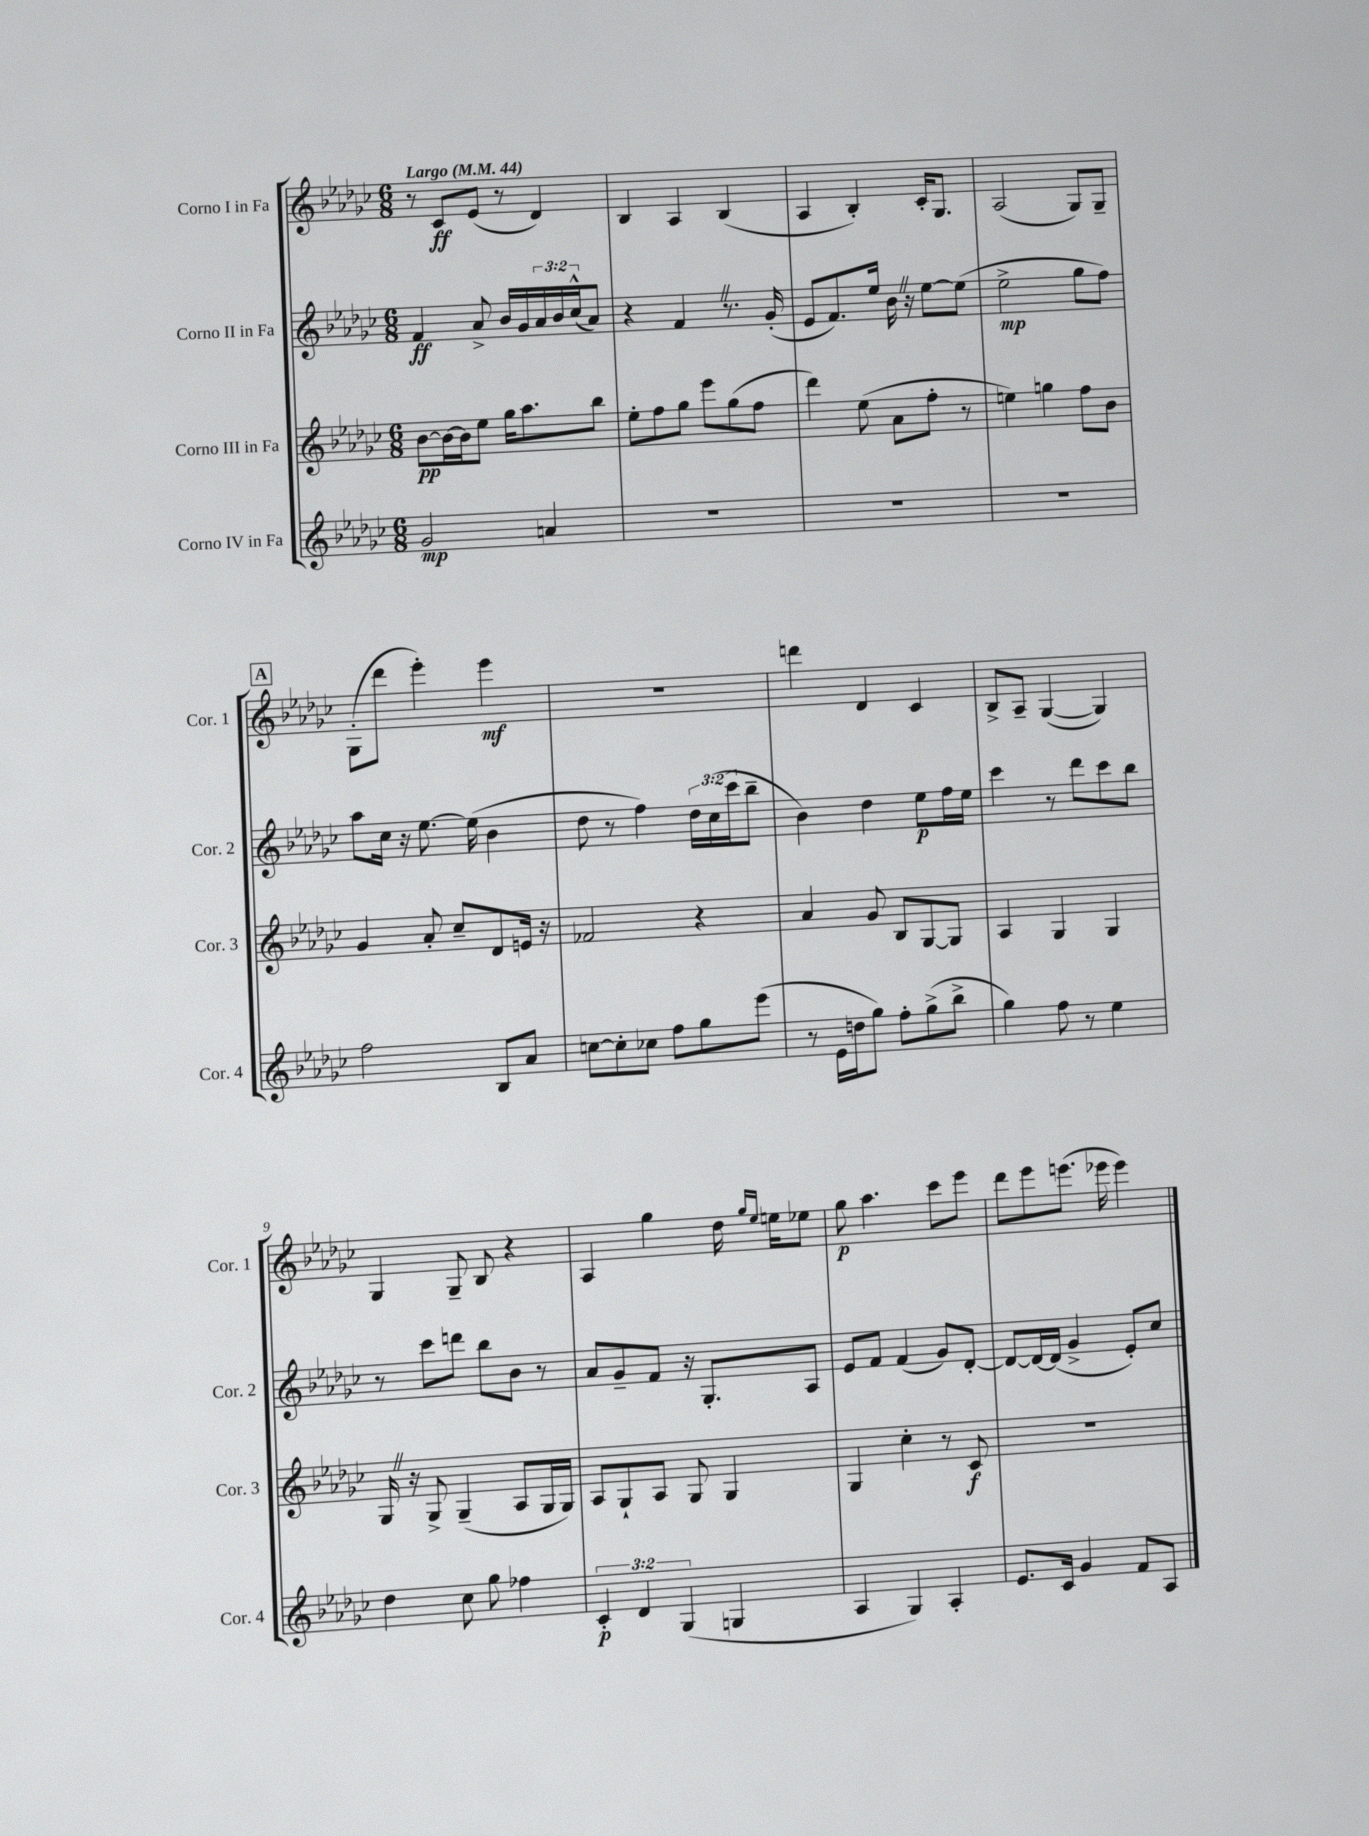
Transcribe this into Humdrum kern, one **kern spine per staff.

**kern	**dynam	**kern	**dynam	**kern	**dynam	**kern	**dynam
*part4	*part4	*part3	*part3	*part2	*part2	*part1	*part1
*staff4	*staff4	*staff3	*staff3	*staff2	*staff2	*staff1	*staff1
*I"Corno IV in Fa	*	*I"Corno III in Fa	*	*I"Corno II in Fa	*	*I"Corno I in Fa	*
*I'Cor. 4	*	*I'Cor. 3	*	*I'Cor. 2	*	*I'Cor. 1	*
*clefG2	*	*clefG2	*	*clefG2	*	*clefG2	*
*k[b-e-a-d-g-c-]	*	*k[b-e-a-d-g-c-]	*	*k[b-e-a-d-g-c-]	*	*k[b-e-a-d-g-c-]	*
*M6/8	*	*M6/8	*	*M6/8	*	*M6/8	*
*MM44	*	*MM44	*	*MM44	*	*MM44	*
=1	=1	=1	=1	=1	=1	=1	=1
!	!	!	!	!	!	!LO:TX:a:B:t=Largo	!
2g-/	mp	[8b-\L	pp	4f/	ff	8r	.
.	.	16b-\L_	.	.	.	8c-/L	ff
.	.	16b-\J]	.	.	.	.	.
.	.	8ee-\J	.	8a-^/	.	(8e-/J	.
.	.	16gg-\KL	.	16b-/LL	.	8r	.
.	.	8.aa-\	.	16g-/	.	.	.
4an/	.	.	.	24a-/	.	4d-/)	.
.	.	.	.	24b-/	.	.	.
.	.	.	.	(24cc-^^/J	.	.	.
.	.	8bb-\J	.	8a-/J)	.	.	.
=2	=2	=2	=2	=2	=2	=2	=2
2.r	.	8ee-'\L	.	4r	.	4B-/	.
.	.	8ff\	.	.	.	.	.
.	.	8gg-\J	.	4fZ/	.	4A-/	.
.	.	8eee-\L	.	.	.	.	.
.	.	(8gg-\	.	8.r	.	(4B-/	.
.	.	8ff\J	.	.	.	.	.
.	.	.	.	(16g-'/	.	.	.
=3	=3	=3	=3	=3	=3	=3	=3
2.r	.	4ddd-\)	.	8e-/L	.	4A-/	.
.	.	.	.	8.f/)	.	.	.
.	.	(8ee-\	.	.	.	4B-'/)	.
.	.	.	.	16ee-/Jk	.	.	.
.	.	8a-\L	.	16b-Z\	.	.	.
.	.	.	.	16r	.	.	.
.	.	8ff'\J	.	[8ee-\L	.	16c-'/KL	.
.	.	.	.	.	.	8.G-/J	.
.	.	8r	.	(8ee-\J]	.	.	.
=4	=4	=4	=4	=4	=4	=4	=4
2.r	.	4een\)	.	2ee-^\	mp	(2A-/	.
.	.	4ggn\	.	.	.	.	.
.	.	8ff\L	.	8gg-\L	.	8G-/L)	.
.	.	8b-\J	.	8ff\J)	.	8G-~/J	.
!!LO:LB:g=z
!!LO:REH:place=s1:t=A
=5	=5	=5	=5	=5	=5	=5	=5
2ff\	.	4g-/	.	8aa-\L	.	(8G-'\L	.
.	.	.	.	16cc-\Jk	.	8ddd-\J	.
.	.	.	.	16r	.	.	.
.	.	8a-'/	.	[8.ee-\	.	4eee-'\)	.
.	.	8cc-~/L	.	.	.	.	.
.	.	.	.	(16ee-\]	.	.	.
8B-/L	.	8d-/	.	4b-\	.	4eee-\	mf
8a-/J	.	16en/Jk	.	.	.	.	.
.	.	16r	.	.	.	.	.
=6	=6	=6	=6	=6	=6	=6	=6
[8ccn\L	.	2f-X/	.	8dd-\	.	2.r	.
8cc'\]	.	.	.	8r	.	.	.
8cc-X\J	.	.	.	4ff\)	.	.	.
8ff\L	.	.	.	.	.	.	.
8gg-\	.	4r	.	24dd-\LL	.	.	.
.	.	.	.	(24cc-\	.	.	.
.	.	.	.	24ccc-\J	.	.	.
(8eee-\J	.	.	.	8bb-~\J	.	.	.
=7	=7	=7	=7	=7	=7	=7	=7
8r	.	4a-/	.	4b-\)	.	4dddn\	.
16e-\LL	.	.	.	.	.	.	.
16ddn\J	.	.	.	.	.	.	.
8gg-\J)	.	8g-/	.	4dd-\	.	4d-/	.
8ff'\L	.	8B-/L	.	.	.	.	.
(8gg-^\	.	[8G-/	.	8ee-\L	p	4c-/	.
8bb-^\J	.	8G-/J]	.	16ff\L	.	.	.
.	.	.	.	16ee-\JJ	.	.	.
=8	=8	=8	=8	=8	=8	=8	=8
4gg-\)	.	4A-/	.	4ccc-\	.	8B-^/L	.
.	.	.	.	.	.	8A-~/J	.
8ff\	.	4G-/	.	8r	.	([4G-/	.
8r	.	.	.	8ddd-\L	.	.	.
4ee-\	.	4G-/	.	8ccc-\	.	4G-/])	.
.	.	.	.	8bb-\J	.	.	.
!!LO:LB:g=z
=9	=9	=9	=9	=9	=9	=9	=9
4dd-\	.	16G-Z/	.	8r	.	4G-/	.
.	.	16r	.	.	.	.	.
.	.	8G-^/	.	8ccc-\L	.	.	.
8cc-\	.	(4G-~/	.	8dddn\J	.	8G-~/	.
8gg-\	.	.	.	8bb-\L	.	8B-/	.
4ff-X\	.	8A-/L	.	8b-\J	.	4r	.
.	.	16G-/L	.	8r	.	.	.
.	.	16G-/JJ)	.	.	.	.	.
=10	=10	=10	=10	=10	=10	=10	=10
6c-'/	p	8A-/L	.	8a-/L	.	4A-/	.
.	.	8G-`/	.	8g-~/	.	.	.
6d-/	.	.	.	.	.	.	.
.	.	8A-/J	.	8f/J	.	4gg-\	.
(6G-/	.	.	.	.	.	.	.
.	.	8G-/	.	16r	.	.	.
.	.	.	.	8.G-'/L	.	.	.
4Gn/	.	4G-/	.	.	.	16dd-\	.
.	.	.	.	.	.	16qqgg-/LL	.
.	.	.	.	.	.	16qqee-/JJ	.
.	.	.	.	.	.	16een\KL	.
.	.	.	.	8A-/J	.	8ee-X\J	.
=11	=11	=11	=11	=11	=11	=11	=11
4A-/	.	4G-/	.	8e-/L	.	8gg-\	p
.	.	.	.	8f/J	.	4.aa-\	.
4G-/)	.	4cc-'\	.	(4f/	.	.	.
4A-'/	.	8r	.	8g-/L)	.	8ccc-\L	.
.	.	8c-/	f	[8d-'/J	.	8eee-\J	.
=12	=12	=12	=12	=12	=12	=12	=12
8.e-/L	.	2.r	.	8d-/L_	.	8ddd-\L	.
.	.	.	.	16d-/L_	.	8eee-\	.
16c-/Jk	.	.	.	(16d-/JJ]	.	.	.
4g-/	.	.	.	4g-^/	.	(8.eeen\J	.
.	.	.	.	.	.	16eee-X\	.
8f/L	.	.	.	8e-'/L)	.	4eee-\)	.
8A-/J	.	.	.	8cc-/J	.	.	.
==	==	==	==	==	==	==	==
*-	*-	*-	*-	*-	*-	*-	*-
